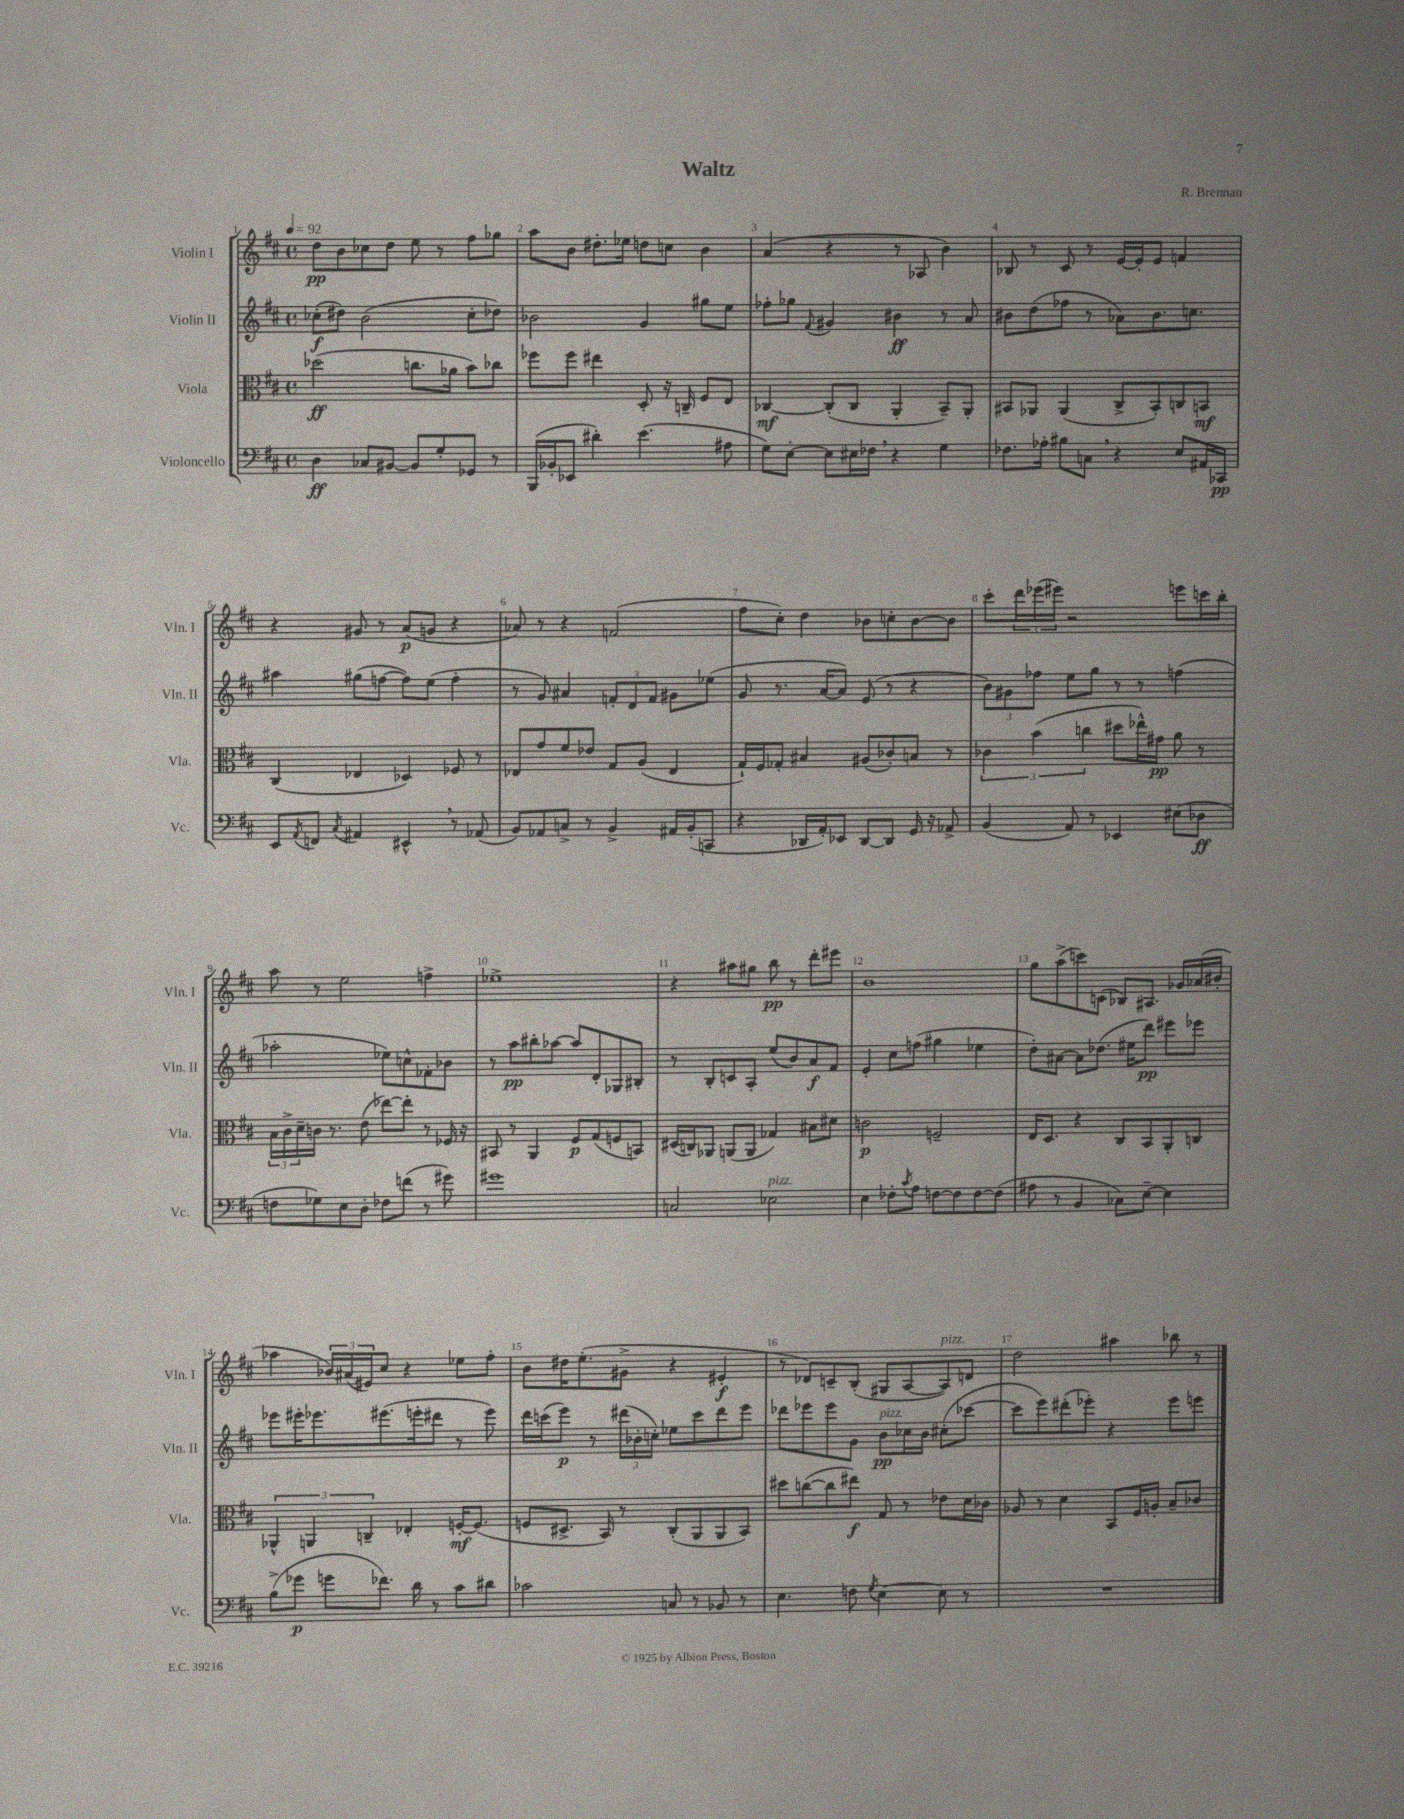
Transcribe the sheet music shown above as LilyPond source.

\header { title = "Waltz" composer = "R. Brennan" }
<<
\new StaffGroup <<
\new Staff = "s0" \with { instrumentName = "Violin I" shortInstrumentName = "Vln. I" } {
    \clef treble \key d \major \defaultTimeSignature \time 4/4 \tempo 4 = 92
    d''8\pp b'8 ces''8 d''8 e''8 r8 fis''8 ges''8 |
    a''8 b'8 dis''8.-. ees''16 d''8 c''8 b'4 |
    a'4( r4 r8 aes8 b'4) |
    bes8 r8 cis'8 r8 e'16~ e'16-. e'8 f'4 |
    r4 gis'8 r8 a'8\p( g'8 r4 |
    aes'8) r8 r4 f'2( |
    fis''8 cis''8-.) d''4 bes'8 c''8-. bes'8~ bes'8 |
    cis'''8-. \tuplet 3/2 { d'''16 ees'''16( eis'''16) } r2 e'''8 c'''16 b''16-. |
    a''8 r8 e''2 f''4-> |
    ees''1-> |
    r4 ais''8 gis''8 b''8\pp r8 d'''8-. eis'''8 |
    b'1 |
    g''8 a''8->( c'''8) c'8( bes8) ais8. ges'16 aes'16( bis'16-. |
    aes''4 \tuplet 3/2 { bes'16) ais'16( eis'16) } cis''8 r4 ees''8 fis''8-. |
    b'8 dis''16 e''8.-.( gis'8-> r4 eis'4-.\f |
    r8 des'8) c'8-- b8-.( gis8 a8~ a8^\markup { \italic "pizz." }) d'8 |
    d''2 ais''4 bes''8 r8 \bar "|." |
}
\new Staff = "s1" \with { instrumentName = "Violin II" shortInstrumentName = "Vln. II" } {
    \clef treble \key d \major \defaultTimeSignature \time 4/4
    ces''8-.\f( dis''8) b'2( ces''8-. des''8) |
    bes'2 g'4 gis''8 e''8 |
    fes''8-. ges''8 \appoggiatura { fis'8 } gis'4 bis'4\ff r8 a'8 |
    bis'8 d''8( fes''8 r8 aes'8) bis'8. c''8. |
    ais''4 gis''8( f''8~ f''8) e''8( f''4-. |
    r8 g'8) ais'4 \tuplet 3/2 { f'8-. d'8 f'8 } gis'8 ees''8( |
    g'8 r8. a'16~ a'8) e'8( r8 r4 |
    \tuplet 3/2 { b'8) gis'8 fes''8 } e''8 g''8 r8 r8 f''4( |
    aes''2-. ees''8) c''8-^ fes'8-. bes'8 |
    r8 a''8\pp bis''8-. aes''8~ aes''8 d'8-. ges8 bis8-. |
    r8 b8-. c'8 a8-. e''8( b'8) a'8\f fis'8 |
    e'4-. cis''8 f''8( gis''4 ees''4 |
    d''8-.) ais'8~ ais'8 des''8.( eis''16 d'''8\pp) eis'''8 ees'''8 |
    ees'''8 eis'''16-. ees'''8. eis'''8.( e'''16-. dis'''8 r8 e'''8) |
    d'''16 c'''16( e'''8\p) r8 \tuplet 3/2 { dis'''16( bes'16-. c''16-.) } ees''8 c'''8 dis'''8 e'''8 |
    des'''8 ees'''8 ees'''8 g'8 b'8\pp^\markup { \italic "pizz." } ces''16 b'16 cis''8-.( ces'''8~ |
    ces'''8 e'''8) dis'''8-.( ees'''8-.) r4 ees'''8 e'''8 \bar "|." |
}
\new Staff = "s2" \with { instrumentName = "Viola" shortInstrumentName = "Vla." } {
    \clef alto \key d \major \defaultTimeSignature \time 4/4
    des''2\ff( c''8. aes'16 b'8) ces''8 |
    fes''8 fes''8 eis''4 d8-. r16 c16-- fis8 e8 |
    ces4~\mf ces8-.( ces8 a,4-. b,8--) a,8-. |
    bis,8 aes,8 aes,4( cis8-> bis,8-.) c8 b,8\mf |
    cis4( ees4 des4) fes8 r8 |
    ees8 g'8 fis'8 ees'8 g8 a8( ees4 |
    g16-!) fis16 ges8-. bis4 ais8( ces'8-.) b8 r8 |
    \tuplet 3/2 { ces'4 b'4( c''4 } dis''8 ees''16-^) gis'16\pp a'8 r8 |
    \tuplet 3/2 { b16 cis'16-> d'16-- } c'16 r8. e'8( ees''8~) ees''8-. r8 fes16 r16 |
    bis,8 r8 a,4 fis8\p g8( f8 b,8) |
    dis16( c16) aes,8 a,8( a,8 ges4) bis8 dis'8 |
    c'2\p f2-- |
    e16 d8. r4 cis8 b,8 a,8-. c8 |
    \tuplet 3/2 { aes,4-^ a,4 c4-- } ees4-. f16~-.\mf f8.( |
    f8 dis8.-> b,16) r8 cis8-.( a,8 a,8 b,8) |
    dis''8 c''8~( c''8 eis''8\f) g8 r8 ees'8 d'16 ces'16 |
    aes8 r8 d'4 b,8 fis16 a16-. b8-- ces'8 \bar "|." |
}
\new Staff = "s3" \with { instrumentName = "Violoncello" shortInstrumentName = "Vc." } {
    \clef bass \key d \major \defaultTimeSignature \time 4/4
    d4\ff ces8 bis,8~ bis,8 g8-. ges,8 r8 |
    b,,16( bes,16-. ees,8 dis'4-.) e'4.( ais8 |
    g8) e8~-. e8 eis16 fes16 \breathe r4 g4 |
    fes8. aes16-. bis8 c8 \breathe r4 e8 ais,16 ces,16\pp |
    e,8 \acciaccatura { a,8 } f,8 \acciaccatura { cis8 } ais,4 eis,4-^ \breathe r8 aes,8( |
    b,8) aes,8 c8-> r8 b,4-> ais,16 b,16-.( c,8 |
    r4 des,16 a,16-.) ees,8 des,8~ des,8 g,16 r16 aes,8-> |
    b,4( a,8) r8 ees,4 eis8( des8\ff |
    f8 ges8) e8 d8-. fes8 f'8( r8 gis'8) |
    gis'1 |
    c2 ees2^\markup { \italic "pizz." } |
    e4 fes8-. \acciaccatura { cis'8 } a8 f8~ f8 f8~ f8( |
    ais8 r8 b,4 ces8) e8~-- e4 |
    b8->( ges'8\p g'8 fes'8.) d'16 r8 cis'8 dis'8 |
    ces'2 c8 r8 bes,8 r8 |
    e4. f8 \acciaccatura { g8 } e4~ e8 r8 |
    R1 \bar "|." |
}
>>
>>
\layout { \context { \Score \override BarNumber.break-visibility = ##(#f #t #t) barNumberVisibility = #all-bar-numbers-visible } }
